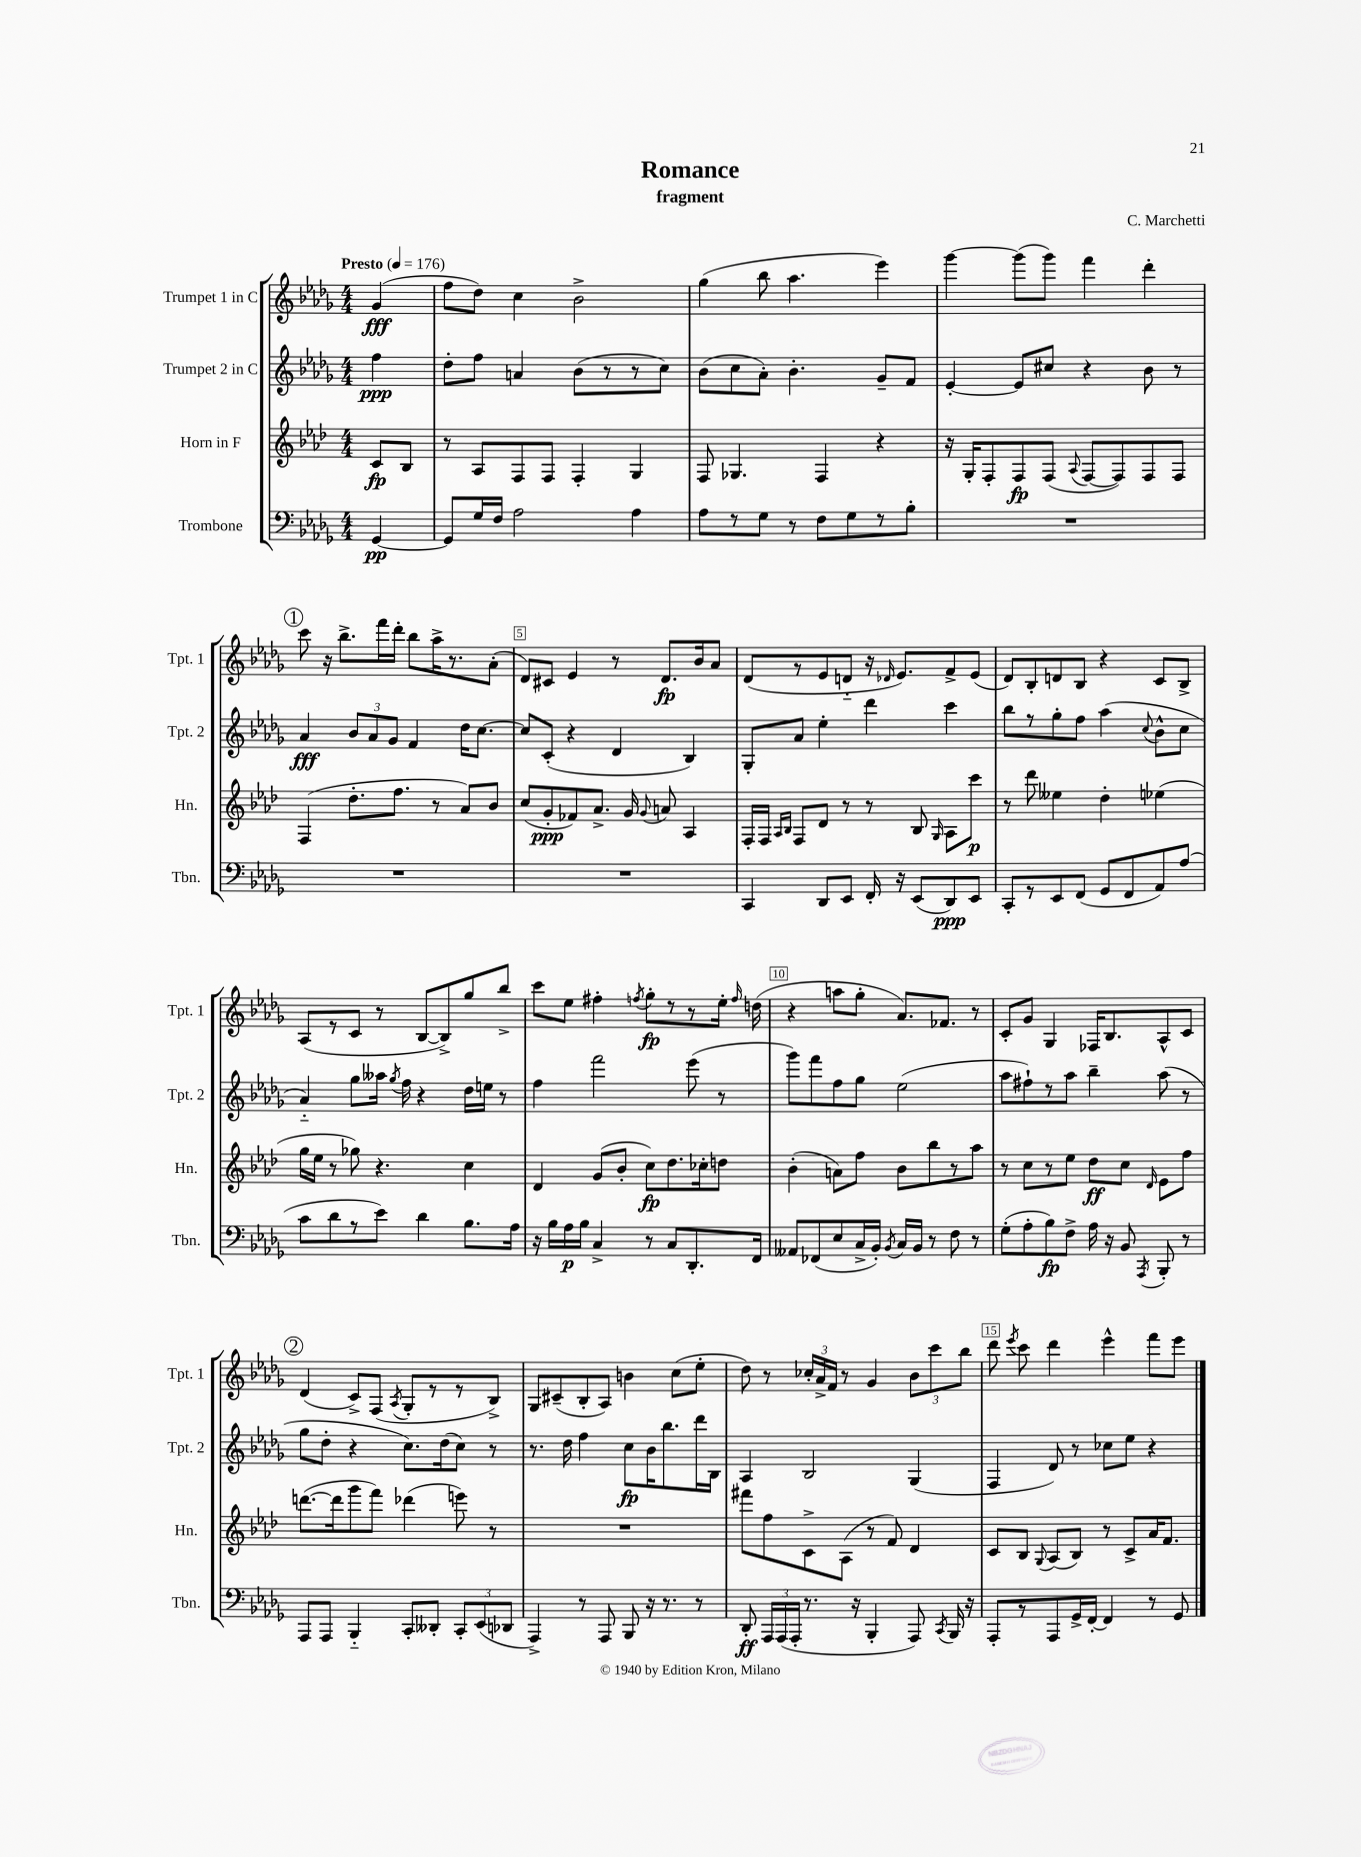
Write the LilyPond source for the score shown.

\header { title = "Romance" composer = "C. Marchetti" subtitle = "fragment" }
<<
\new StaffGroup <<
\new Staff = "s0" \with { instrumentName = "Trumpet 1 in C" shortInstrumentName = "Tpt. 1" } {
    \clef treble \key des \major \numericTimeSignature \time 4/4 \partial 4 \tempo "Presto" 4 = 176
    \autoBeamOff ges'4\fff( |
    f''8[ des''8]) c''4 bes'2-> |
    ges''4( bes''8 aes''4. ees'''4) |
    ges'''4~ ges'''8[( ges'''8]) f'''4 des'''4-. |
    \mark \markup { \circle "1" } c'''8 r16 bes''8.[-> f'''16 des'''16]-. bes''8[ aes''16-> r8. aes'8]-.( |
    des'8[) cis'8] ees'4 r8 des'8.[\fp bes'16 aes'8] |
    des'8[( r8 ees'8 d'8]-_ r16 \grace { des'16 } ees'8.[) f'8-> ees'8]( |
    des'8[) bes8-. d'8 bes8] r4 c'8[ bes8]-> |
    aes8[( r8 c'8] r8 bes8[~ bes8->) ges''8 bes''8]-> |
    c'''8[ ees''8] fis''4-. \acciaccatura { f''8 } ges''8[-.\fp r8 r8 ees''16]-. \grace { f''16 } d''16( |
    r4 a''8[ ges''8]-. aes'8.[) fes'8.] r8 |
    c'8[-. ges'8] ges4 fes16[ bes8. aes8-^ c'8] |
    \mark \markup { \circle "2" } des'4( c'8[->) f8]( \acciaccatura { aes8 } ges8[-. r8 r8 bes8]->) |
    ges8[ cis'8--( bes8-. aes8]) b'4 c''8[( ees''8]-. |
    des''8) r8 \tuplet 3/2 { ces''16[-. aes'16-> f'16] } r8 ges'4 \tuplet 3/2 { bes'8[ c'''8 bes''8] } |
    des'''8 \acciaccatura { ees'''8 } c'''8 des'''4 ees'''4-^ f'''8[ ees'''8] \bar "|." |
}
\new Staff = "s1" \with { instrumentName = "Trumpet 2 in C" shortInstrumentName = "Tpt. 2" } {
    \clef treble \key des \major \numericTimeSignature \time 4/4 \partial 4
    \autoBeamOff f''4\ppp |
    des''8[-. f''8] a'4 bes'8[( r8 r8 c''8]) |
    bes'8[( c''8 aes'8]-.) bes'4.-. ges'8[-- f'8] |
    ees'4~-. ees'8[ cis''8] r4 bes'8 r8 |
    \mark \markup { \circle "1" } aes'4\fff \tuplet 3/2 { bes'8[ aes'8 ges'8] } f'4 des''16[ c''8.]~ |
    c''8[ c'8]-.( r4 des'4 bes4) |
    ges8[-. aes'8] ees''4-. des'''4 c'''4 |
    bes''8[ r8 ges''8-. f''8] aes''4( \appoggiatura { c''8 } bes'8[-^ c''8] |
    aes'4-_) ges''8[ aeses''16] \acciaccatura { ges''8 } f''16 r4 des''16[ e''16] r8 |
    f''4 f'''2 ees'''8( r8 |
    ges'''8[) f'''8 f''8 ges''8] ees''2( |
    aes''8[ fis''8-!) r8 aes''8] bes''4-- aes''8( r8 |
    \mark \markup { \circle "2" } ges''8[ des''8]-. r4 c''8.[) des''16( c''8]) r8 |
    r8. des''16 f''4 c''8[\fp bes'16 bes''8. des'''16 bes16] |
    aes4 bes2 ges4( |
    f4 des'8) r8 ces''8[ ees''8] r4 \bar "|." |
}
\new Staff = "s2" \with { instrumentName = "Horn in F" shortInstrumentName = "Hn." } {
    \clef treble \key aes \major \numericTimeSignature \time 4/4 \partial 4
    \autoBeamOff c'8[\fp bes8] |
    r8 aes8[ f8 f8] f4-. g4 |
    f8 ges4. f4 r4 |
    r16 g16[-. f8-. f8\fp f8]( \appoggiatura { aes8 } f8[~ f8) f8 f8] |
    \mark \markup { \circle "1" } f4( des''8.[-. f''8.] r8 aes'8[) bes'8] |
    c''8[( g'8-.\ppp fes'8) aes'8.]-> g'16 \appoggiatura { g'8 } a'8 aes4 |
    f16[-. f16] \grace { aes16[ bes16] } f8[ des'8] r8 r8 bes8 \grace { g16 } aes8[ c'''8]\p |
    r8 des'''8 eeses''4 des''4-. ees''4( |
    g''16[ ees''16] r8 ges''8) r4. c''4 |
    des'4 g'8[( bes'8]-. c''8[\fp) des''8. ces''16-. d''8] |
    bes'4-.( a'8[) f''8] bes'8[ bes''8 r8 aes''8] |
    r8 c''8[ r8 ees''8] des''8[\ff c''8] \grace { des'16 } ees'8[ f''8] |
    \mark \markup { \circle "2" } d'''8.[~( d'''16 g'''8 f'''8]) des'''4( e'''8) r8 |
    R1 |
    fis'''8[ f''8 c'8-> aes8]( r8 f'8) des'4 |
    c'8[ bes8] \appoggiatura { g8 } aes8[( bes8]) r8 c'8[-> aes'16 f'8.] \bar "|." |
}
\new Staff = "s3" \with { instrumentName = "Trombone" shortInstrumentName = "Tbn." } {
    \clef bass \key des \major \numericTimeSignature \time 4/4 \partial 4
    \autoBeamOff ges,4~\pp |
    ges,8[ ges16 f16] aes2 aes4 |
    aes8[ r8 ges8] r8 f8[ ges8 r8 bes8]-. |
    R1 |
    \mark \markup { \circle "1" } R1 |
    R1 |
    c,4 des,8[ ees,8] f,16-. r16 ees,8[( des,8\ppp) ees,8] |
    c,8[-. r8 ees,8 f,8]( ges,8[ f,8 aes,8) aes8]( |
    c'8[ des'8 r8 ees'8]) des'4 bes8.[ aes16] |
    r16 bes16[ aes16\p bes16] c4-> r8 c8[ des,8.-. f,16] |
    aeses,8[ fes,8( ees8 c16-> bes,16]-.) \acciaccatura { bes,8 } c16[ bes,16] r8 f8 r8 |
    ges8[-.( aes8-. bes8\fp) f8]-> aes16 r16 bes,8 \acciaccatura { aes,,8 } bes,,8-. r8 |
    \mark \markup { \circle "2" } aes,,8[ aes,,8] bes,,4-_ c,8[-. deses,8]-. \tuplet 3/2 { c,8[-. ees,8( des,8] } |
    aes,,4->) r8 aes,,8 bes,,8 r16 r8. r8 |
    des,8-.\ff \tuplet 3/2 { aes,,16[ aes,,16( aes,,16]-. } r8. r16 bes,,4-. aes,,8) \acciaccatura { c,8 } bes,,16 r16 |
    aes,,8[-. r8 aes,,8 ges,16-> f,16]~-. f,4 r8 ges,8 \bar "|." |
}
>>
>>
\layout { \context { \Score \override BarNumber.break-visibility = ##(#f #t #t) barNumberVisibility = #(every-nth-bar-number-visible 5) \override BarNumber.stencil = #(make-stencil-boxer 0.1 0.3 ly:text-interface::print) } }
